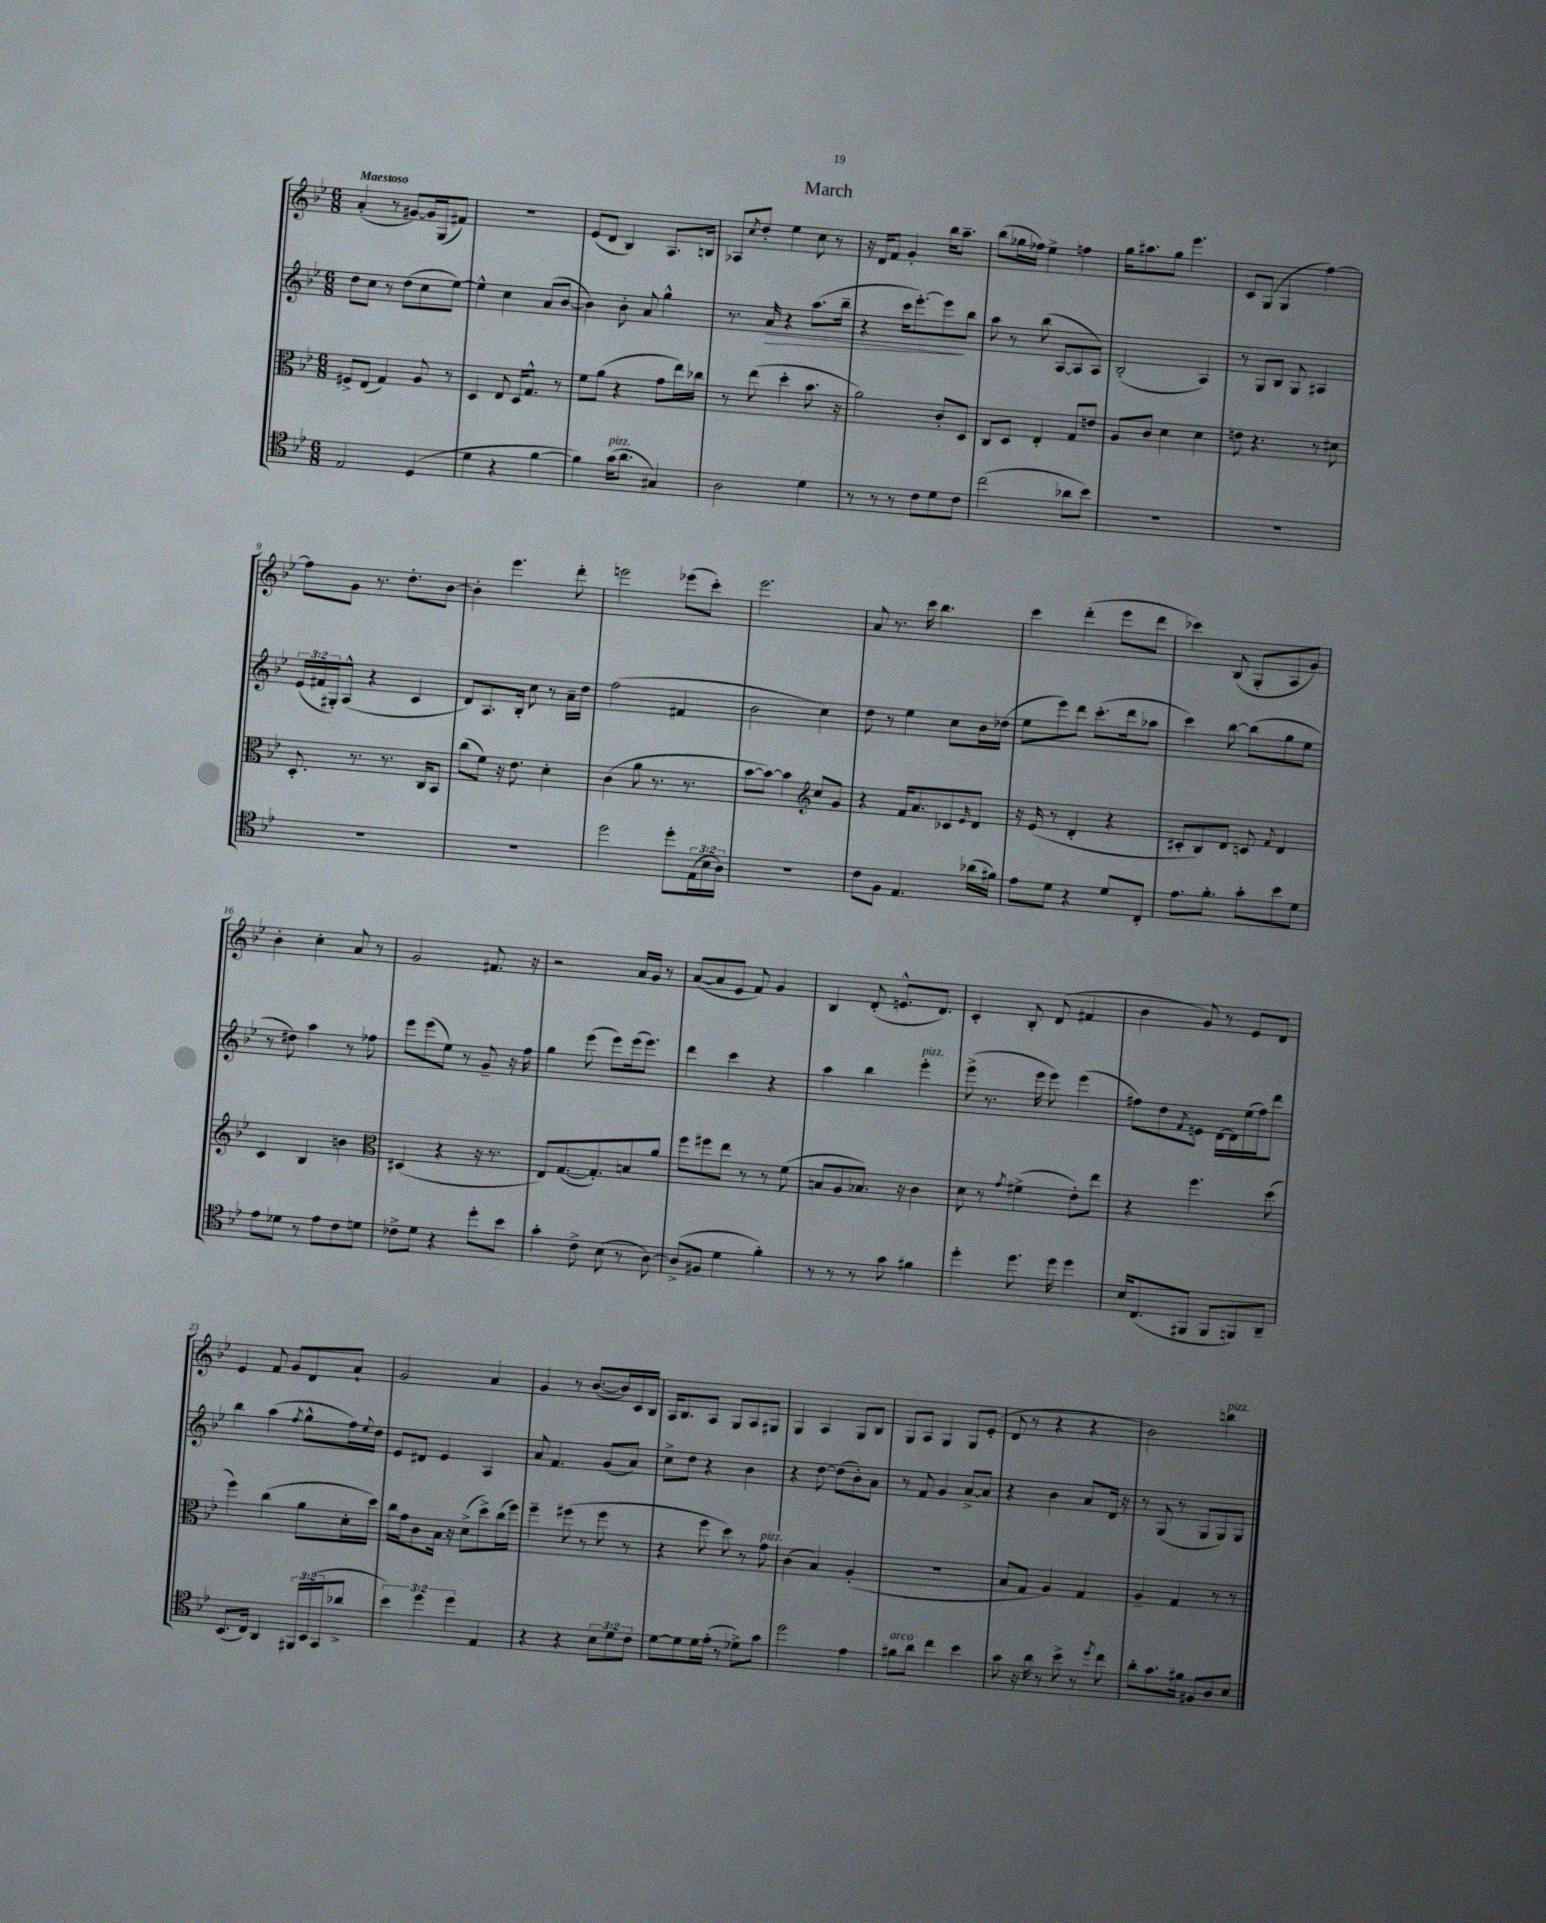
\header { title = "March" }
<<
\new StaffGroup <<
\new Staff = "s0" {
    \clef treble \key bes \major \numericTimeSignature \time 6/8 \tempo "Maestoso"
    a'4-.( r8 gis'8~) gis'16 g16( fis'8) |
    r2. |
    ees'8( d'8 bes4) a8. b16 |
    aes8 \acciaccatura { c''8 } d''8-. ees''4 c''8 r8 |
    r16 d'16 f'8 g'4-. bes''16 a''8.-- |
    bes''8( ges''16 fes''16) ees''4-> f''4 |
    g''16 ais''8. g''8 ees'''4. |
    c'8 g8( g4 f''4~) |
    f''8 g'8 r8. d''8.-. bes'8~ |
    bes'4-. ees'''4. d'''8-. |
    e'''2 ees'''8( c'''8-.) |
    ees'''2. |
    a'8 r8. c'''16 bes''4. |
    c'''4 d'''4-.( ees'''8 d'''8 |
    ces'''4) bes8( g8-. a8 g'8) |
    bes'4-. c''4-. a'8 r8 |
    g'2 fis'8. r16 |
    r2 a'16 g'16 r8 |
    a'8~( a'8 ees'8 f'8) g'4 |
    bes4 d'8-.( e'8.-^ d'8.) |
    c'4-. bes8-. d'8( fis'4 |
    bes'4 g'8) r8 ees'8 d'8 |
    ees'4 f'8 g'8 d'8 a'8-! |
    g'2 a'4 |
    g'4 r8 bes'8.~( bes'16) c'16 bes16 |
    a16 bes8. a8 g8 a8 gis8 |
    g4 a4 g8 bes8 |
    g8 a8 g4 g8 ees'8-.( |
    d'8 r8 r4 r4 |
    bes'2) b''4^\markup { \italic "pizz." } \bar "|." |
}
\new Staff = "s1" {
    \clef treble \key bes \major \numericTimeSignature \time 6/8 \override Staff.TupletNumber.text = #tuplet-number::calc-fraction-text
    d''8 c''8 r8 d''8( c''8 ees''8~) |
    ees''4-^ c''4 a'8( bes'8~ |
    bes'4) bes'8-. a'8 g''4-^ |
    r8. a'16\> r4 a''8.( bes''16-- |
    r4 c'''16 ees'''8.~-.) ees'''8\! bes''8 |
    a''8 r8 bes''8( a8~ a8 a8) |
    bes2-.( a4) |
    r8 g8 bes8 g8 ais4 |
    \tuplet 3/2 { ees'16( fis'16 gis16-.) } a8-^( r4 c'4 |
    d'8) a8. bes16-. c''8 r8 a'16-- d''16 |
    f''2( fis'4 |
    bes'2 c''4) |
    d''8 r8 ees''4 c''8 bes'16 des''16( |
    ees''8 ees'''8) d'''8 c'''8.-.( d'''16 aes''8 |
    c'''4) bes''8~ bes''8( g''8 ees''8 |
    r8 dis''8) a''4 r8 fes''8 |
    ees'''8 ees'''8( ees''8) r8 g'8-- r16 f''16 |
    g''4 ees'''8( ees'''8) ees'''16( ees'''8.) |
    d'''4 c'''4 r4 |
    a''4 bes''4 ees'''4-.^\markup { \italic "pizz." } |
    ees'''8->( r8. ees'''16 ees'''8) ees'''4( |
    fis''8) d''8 \acciaccatura { f'8 } e'8 d'16~ d'16 ees''16( fis''16) d'''8 |
    bes''4 a''4( \acciaccatura { f''8 } g''8-^ f''16) \appoggiatura { ees''8 } d''16 |
    ees'8 dis'8 ees'4 a4 |
    a'8 f'4. g'8( a'8) |
    c''8-> d''8 r4 bes'4 |
    r4 d''8~ d''8( bes'8-.) a'8 |
    r8 f'8 g'4 a'8~-> a'8 |
    r4 bes'4 a'8 d'16 r16 |
    r8 g8( r8 g8 g8) g8 \bar "|." |
}
\new Staff = "s2" {
    \clef alto \key bes \major \numericTimeSignature \time 6/8
    fis8-> ees8( g4) a8 r8 |
    d4 ees8 d16 g8.-^ r8 |
    f'8 a'8( r4 g'8 ees''16) ces''16 |
    r8 ees''8( d''4-. bes'8. r16 |
    a'2) c'8-. d8 |
    c8 d8 ees4-. g8 e'8 |
    a8 c'8 d'4 d'4 |
    e'8 r4. r8 dis'8 |
    d8.-. r8. r8. c16 bes,8 |
    c''8( f'8) r16 ees'8. d'4-. |
    c'4( a'8 r8. r8. |
    bes'8~ bes'8~) bes'4 \clef treble c''8 g'8 |
    r4 f'16 a'8. ces'8 \grace { ees'16 } d'8 |
    r16 ees'16( r8 d'4-. r4 |
    cis'8-. bes8) d'8 c'8 \appoggiatura { f'8 } d'4 |
    c'4 bes4 b'4 |
    \clef alto dis4( r4 r16 r8. |
    ees8) g8.~( g8.-.) b8 a'8 |
    f''8 fis''8 ees''8 r8 r8 f'8( |
    b8 a8 bes8.) r16 c'4 |
    d'8 r8 \acciaccatura { g'8 } fis'4->( ees'8-.) ees''8 |
    r4 f''4. d''8( |
    f''4) c''4( a'8 d'16-. d''16) |
    c''16 g'16 c'8 bes16 r16 d'8->( d''8->) c''16( f''16) |
    f''4-- fis''8( r8 fis''8 r8 |
    r4 f''8 d''8) r8 g'8^\markup { \italic "pizz." } |
    c'4( bes4) a4-.( |
    R2. |
    bes8 g8 a4) g4 |
    a4-- g4 r8 r8 \bar "|." |
}
\new Staff = "s3" {
    \clef tenor \key bes \major \numericTimeSignature \time 6/8 \override Staff.TupletNumber.text = #tuplet-number::calc-fraction-text
    ees2 d4( |
    d'4 r4 f'4~ |
    f'4) g'16^\markup { \italic "pizz." }( a'8. gis4) |
    a2 d'4 |
    r8 r8 r8 c'8 d'8 c'8 |
    c''2( aes'8 bes'8) |
    R2. |
    R2. |
    R2. |
    R2. |
    d''2 d''8-. \tuplet 3/2 { ees16( bes16 a16) } |
    R2. |
    c'8 f8 ees4. aes'16( fis'16) |
    ees'8 d'8 r4 d'8 c8-. |
    ees'8. f'8.-. g'8-. bes'8 d'8 |
    ees'8 des'8 r8 ees'8 c'8 d'8 |
    ces'8-> d'8 r4 d''8-. bes'8 |
    g'4-. c'8-> bes8( r8 a8~) |
    a8->( fis8 d'4 f'4-.) |
    r8 r8 r8 g'8 fis'4 |
    d''4-. d''8. d''16 d''4 |
    bes16 c8.( fis,8 fis,8 f,8) a,8-- |
    bes,8.( c16) a,4 \tuplet 3/2 { fis,16 bes,16( g,16 } aes'8-> |
    \tuplet 3/2 { bes'4) d''4 d''4 } ees4 |
    r4 r4 \tuplet 3/2 { bes8 d'8 c'8 } |
    d'8~ d'8 d'16 ees'16-.( r8 des'8->) g'8 |
    d''2 ees'4 |
    fis'8^\markup { \italic "arco" } a'8 c''4 bes'4 |
    g'8 r16 a'16 r8 bes'8-> r8 \acciaccatura { d''8 } c''8 |
    a'8-. g'8. fis'16 fis8 a8 bes8 \bar "|." |
}
>>
>>
